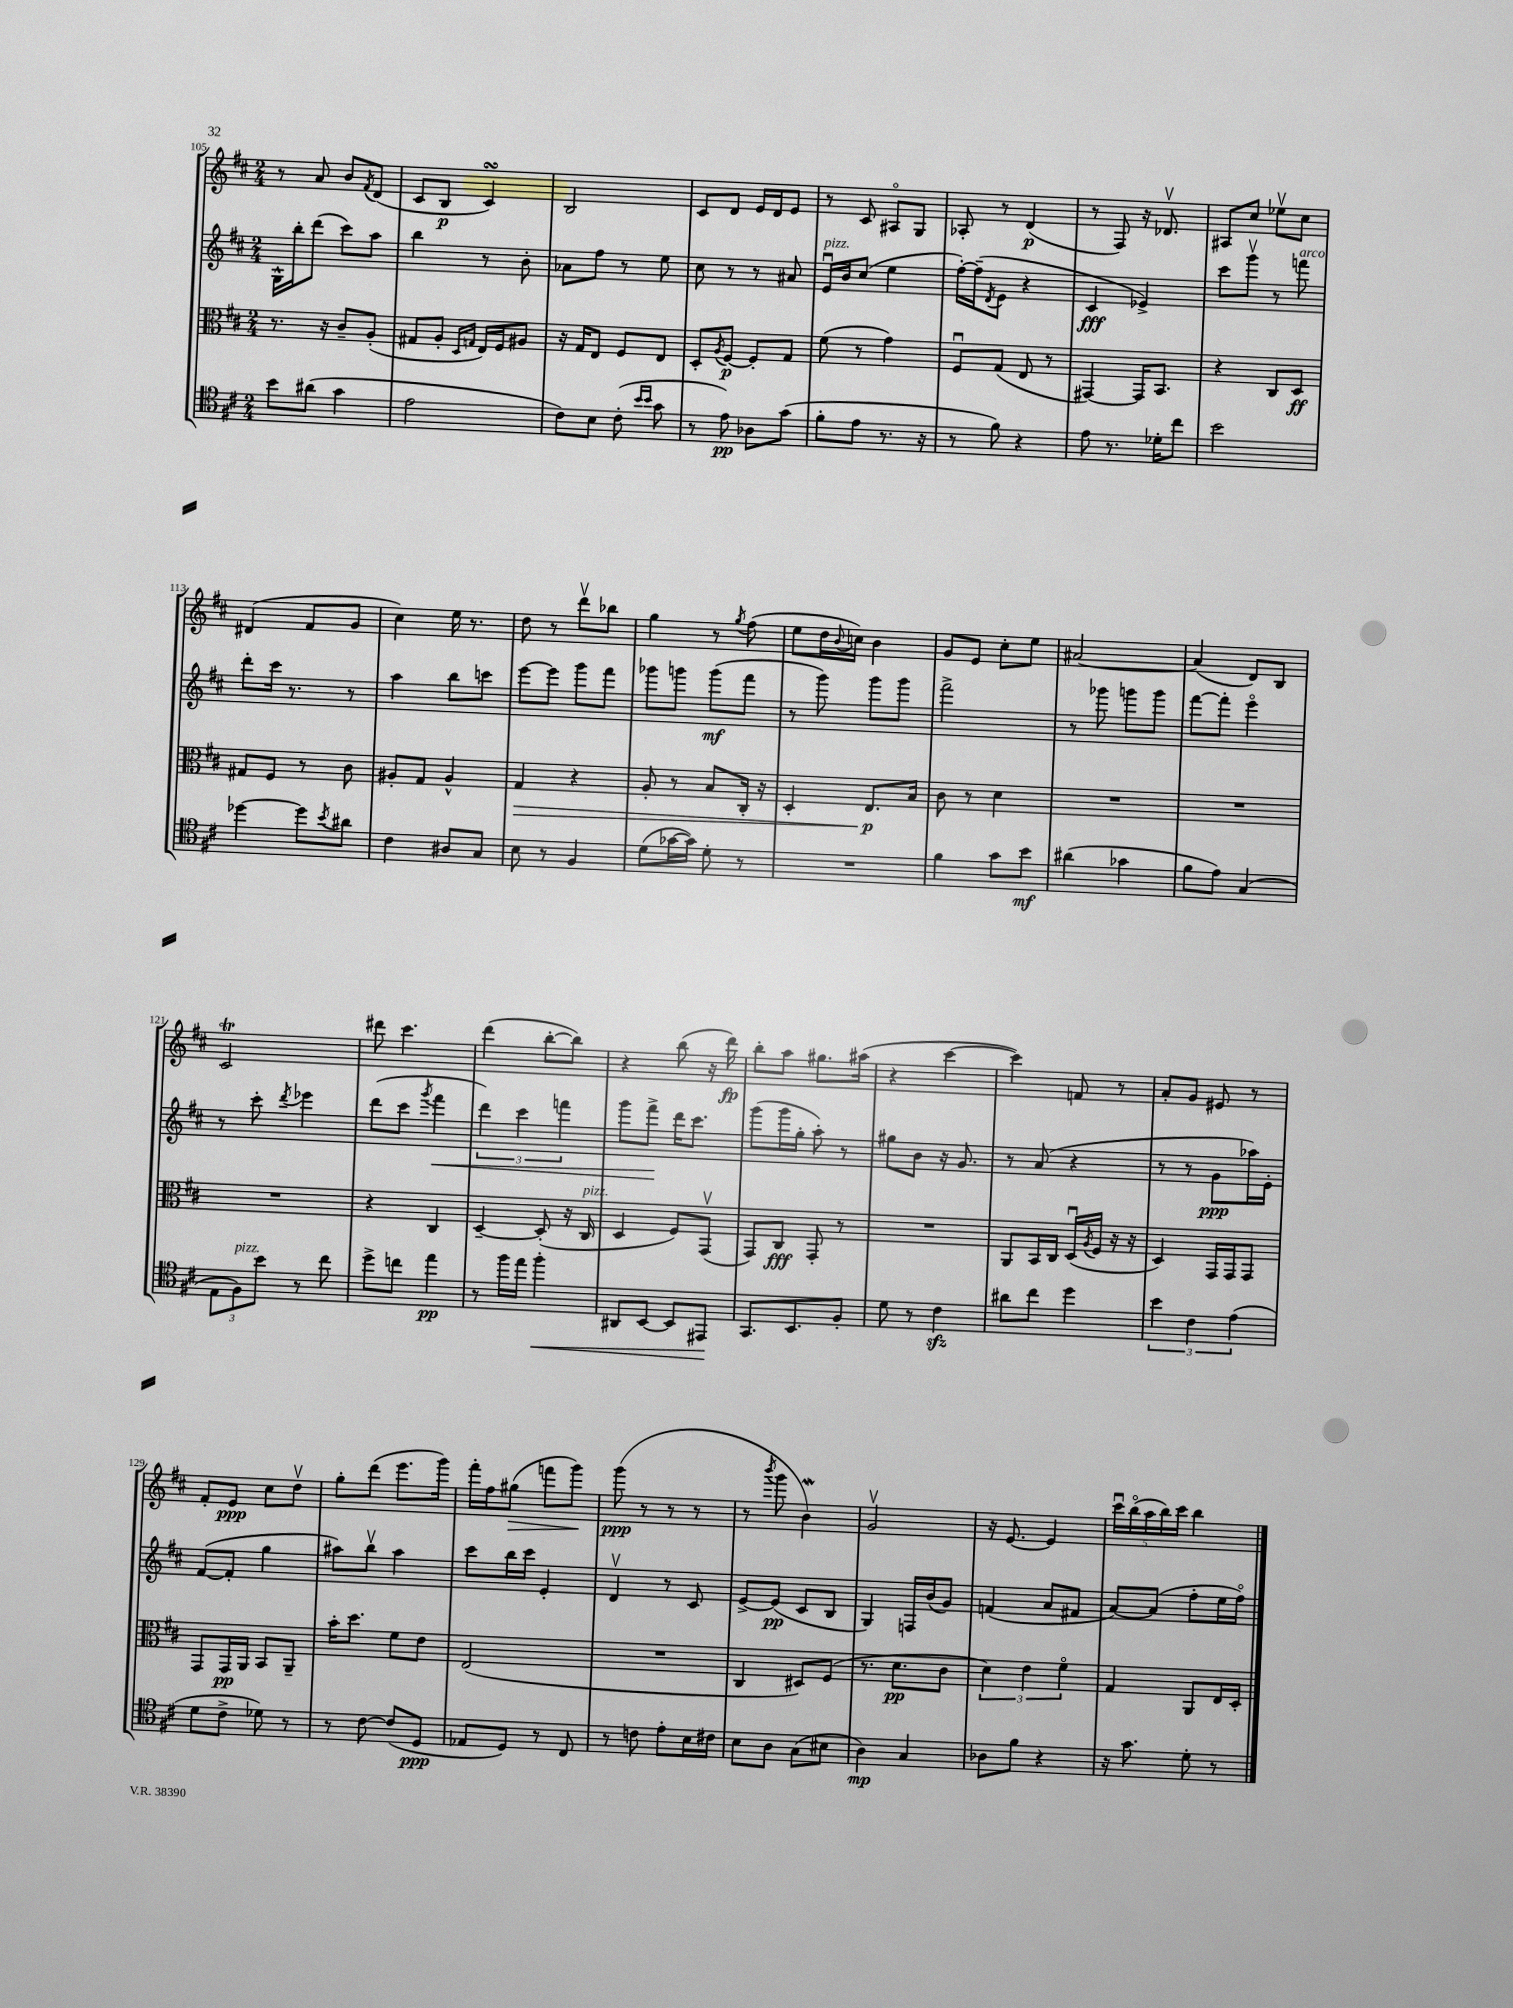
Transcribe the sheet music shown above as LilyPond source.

<<
\new StaffGroup <<
\new Staff = "s0" {
    \clef treble \key d \major \numericTimeSignature \time 2/4
    r8 a'8 b'8 \acciaccatura { fis'8 } d'8( |
    cis'8 b8\p cis'4\turn) |
    b2 |
    cis'8 d'8 e'16 d'16 e'8 |
    r8 cis'8 ais8\flageolet g8 |
    aes8-. r8 d'4\p( |
    r8 fis8) r16 des'8.\upbow |
    ais8 cis''8 ees''8\upbow cis''8 |
    dis'4( fis'8 g'8 |
    cis''4) e''16 r8. |
    d''8 r8 d'''8\upbow bes''8 |
    g''4 r8 \acciaccatura { g''8 } fis''8( |
    e''8 d''16 \appoggiatura { b'8 } c''16) b'4 |
    g'8 e'8 cis''8-. e''8 |
    ais'2~ |
    ais'4( d'8) b8 |
    cis'2\trill |
    dis'''8 cis'''4. |
    d'''4( b''8~-. b''8) |
    r4 b''8( r16 d'''16\fp) |
    b''8-. a''8 gis''8. ais''16( |
    r4 cis'''4~ |
    cis'''4) f'8 r8 |
    a'8-. g'8 eis'8 r8 |
    fis'8-. e'8\ppp cis''8 d''8\upbow |
    g''8-. d'''8( e'''8. g'''16) |
    fis'''16-. fis''16 gis''8\>( f'''8 g'''8\!) |
    g'''8\ppp( r8 r8 r8 |
    r8 \acciaccatura { b'''8 } g'''8 b'4\mordent) |
    g'2\upbow |
    r16 e'8.~ e'4 |
    \tuplet 5/4 { cis'''16\downbow b''16\flageolet( a''16 b''16) cis'''16 } b''4 \bar "|." |
}
\new Staff = "s1" {
    \clef treble \key d \major \numericTimeSignature \time 2/4
    g16-^ b''16-. d'''8( cis'''8) a''8 |
    b''4 r8 b'8-. |
    aes'8 fis''8 r8 e''8 |
    cis''8 r8 r8 ais'8 |
    e'16\downbow^\markup { \italic "pizz." } b'16 cis''8( e''4 |
    fis''16~-.) fis''16--( \acciaccatura { d'8 } e'8 r4 |
    cis'4\fff ees'4->) |
    cis'''8 g'''8\upbow r8 f'''8^\markup { \italic "arco" } |
    d'''8-. cis'''16 r8. r8 |
    a''4 b''8 c'''8 |
    e'''8~ e'''8 g'''8 fis'''8 |
    ges'''8 g'''8 g'''8\mf( fis'''8 |
    r8 g'''8) g'''8 g'''8 |
    fis'''2-> |
    r8 ges'''8 g'''8 g'''8 |
    fis'''8~ fis'''8-. e'''4\flageolet |
    r8 cis'''8-. \acciaccatura { d'''8 } ees'''4 |
    d'''8( cis'''8 \acciaccatura { g'''8 } fis'''4\< |
    \tuplet 3/2 { d'''4) cis'''4 f'''4 } |
    g'''8 fis'''8->\! d'''16 cis'''8. |
    g'''8( g'''16 g''16-. a''8-.) r8 |
    gis''8 b'8 r16 g'8. |
    r8 a'8( r4 |
    r8 r8 g'8\ppp aes''16) e'16-. |
    fis'8~( fis'8-. g''4 |
    ais''8) b''8\upbow ais''4 |
    cis'''8 b''16 cis'''16 e'4-. |
    d'4\upbow r8 cis'8 |
    e'8~-> e'8\pp( cis'8 b8 |
    g4) f16 b'16( g'8) |
    f'4( a'8 fis'8 |
    a'8~) a'8( fis''8-. e''16 fis''16\flageolet) \bar "|." |
}
\new Staff = "s2" {
    \clef alto \key d \major \numericTimeSignature \time 2/4
    r8. r16 cis'8-- a8-.( |
    gis8 a8-. \grace { d16 g16 } e16) fis16 ais8 |
    r16 g16 e8 fis8 e8 |
    d8-. \acciaccatura { a8 } fis8~\p fis8-. g8 |
    fis'8( r8 g'4) |
    fis8\downbow g8( e8 r8 |
    gis,4~) gis,16 b,8. |
    r4 cis8 d8\ff |
    gis8 fis8 r8 cis'8 |
    ais8-. g8 ais4-^ |
    g4\> r4 |
    a8-. r8 b8 cis16-. r16 |
    d4-. e8.\p\! b16 |
    cis'8 r8 d'4 |
    R2 |
    R2 |
    R2 |
    r4 cis4 |
    d4~-- d8-.( r16 cis16^\markup { \italic "pizz." } |
    d4 fis8) g,8\upbow( |
    g,8) cis8\fff g,8-. r8 |
    R2 |
    a,8 b,16 cis16 d16\downbow( \acciaccatura { a8 } fis16 r16 r16 |
    d4) g,16 g,16 g,8 |
    g,8 g,16\pp a,16 b,8 a,8-- |
    b'16-. d''8. fis'8 e'8 |
    e2( |
    R2 |
    cis4 dis8) fis8( |
    r8. d'8.\pp cis'8 |
    \tuplet 3/2 { d'4) e'4 fis'4\flageolet } |
    g4 a,8 e16 d16-. \bar "|." |
}
\new Staff = "s3" {
    \clef tenor \key d \major \numericTimeSignature \time 2/4
    b'8 ais'8( g'4 |
    e'2 |
    cis'8) b8 cis'8-.( \grace { b'16 b'16 } g'8 |
    r8 e'8\pp) aes8 g'8( |
    fis'8-. e'8 r8. r16 |
    r8 fis'8) r4 |
    e'8 r8. des'16-. cis''8 |
    b'2 |
    des''4~ des''8 \acciaccatura { b'8 } ais'8 |
    cis'4 ais8 g8 |
    b8 r8 fis4 |
    d'8( ges'16~ ges'16) d'8-. r8 |
    R2 |
    fis'4 g'8 b'8\mf |
    ais'4( ges'4 |
    fis'8 e'8) g4( |
    \tuplet 3/2 { e8 fis8^\markup { \italic "pizz." }) b'8 } r8 cis''8 |
    d''8-> c''8 e''4\pp |
    r8 fis''16 e''16 fis''4-.\< |
    ais,8 b,8~ b,8 eis,8\! |
    g,8. b,8. fis8-. |
    d'8 r8 cis'4\sfz |
    ais'8 cis''8 d''4 |
    \tuplet 3/2 { b'4 cis'4 e'4( } |
    d'8 cis'8-> des'8) r8 |
    r8 cis'8~ cis'8( d8\ppp |
    ees8 d8) r8 cis8 |
    r8 c'8 e'8-. b16 cis'16 |
    b8 a8 g8( bis8 |
    a4\mp) g4 |
    aes8 fis'8 r4 |
    r16 g'8. d'8-. r8 \bar "|." |
}
>>
>>
\layout { \context { \Score currentBarNumber = #105 } }
